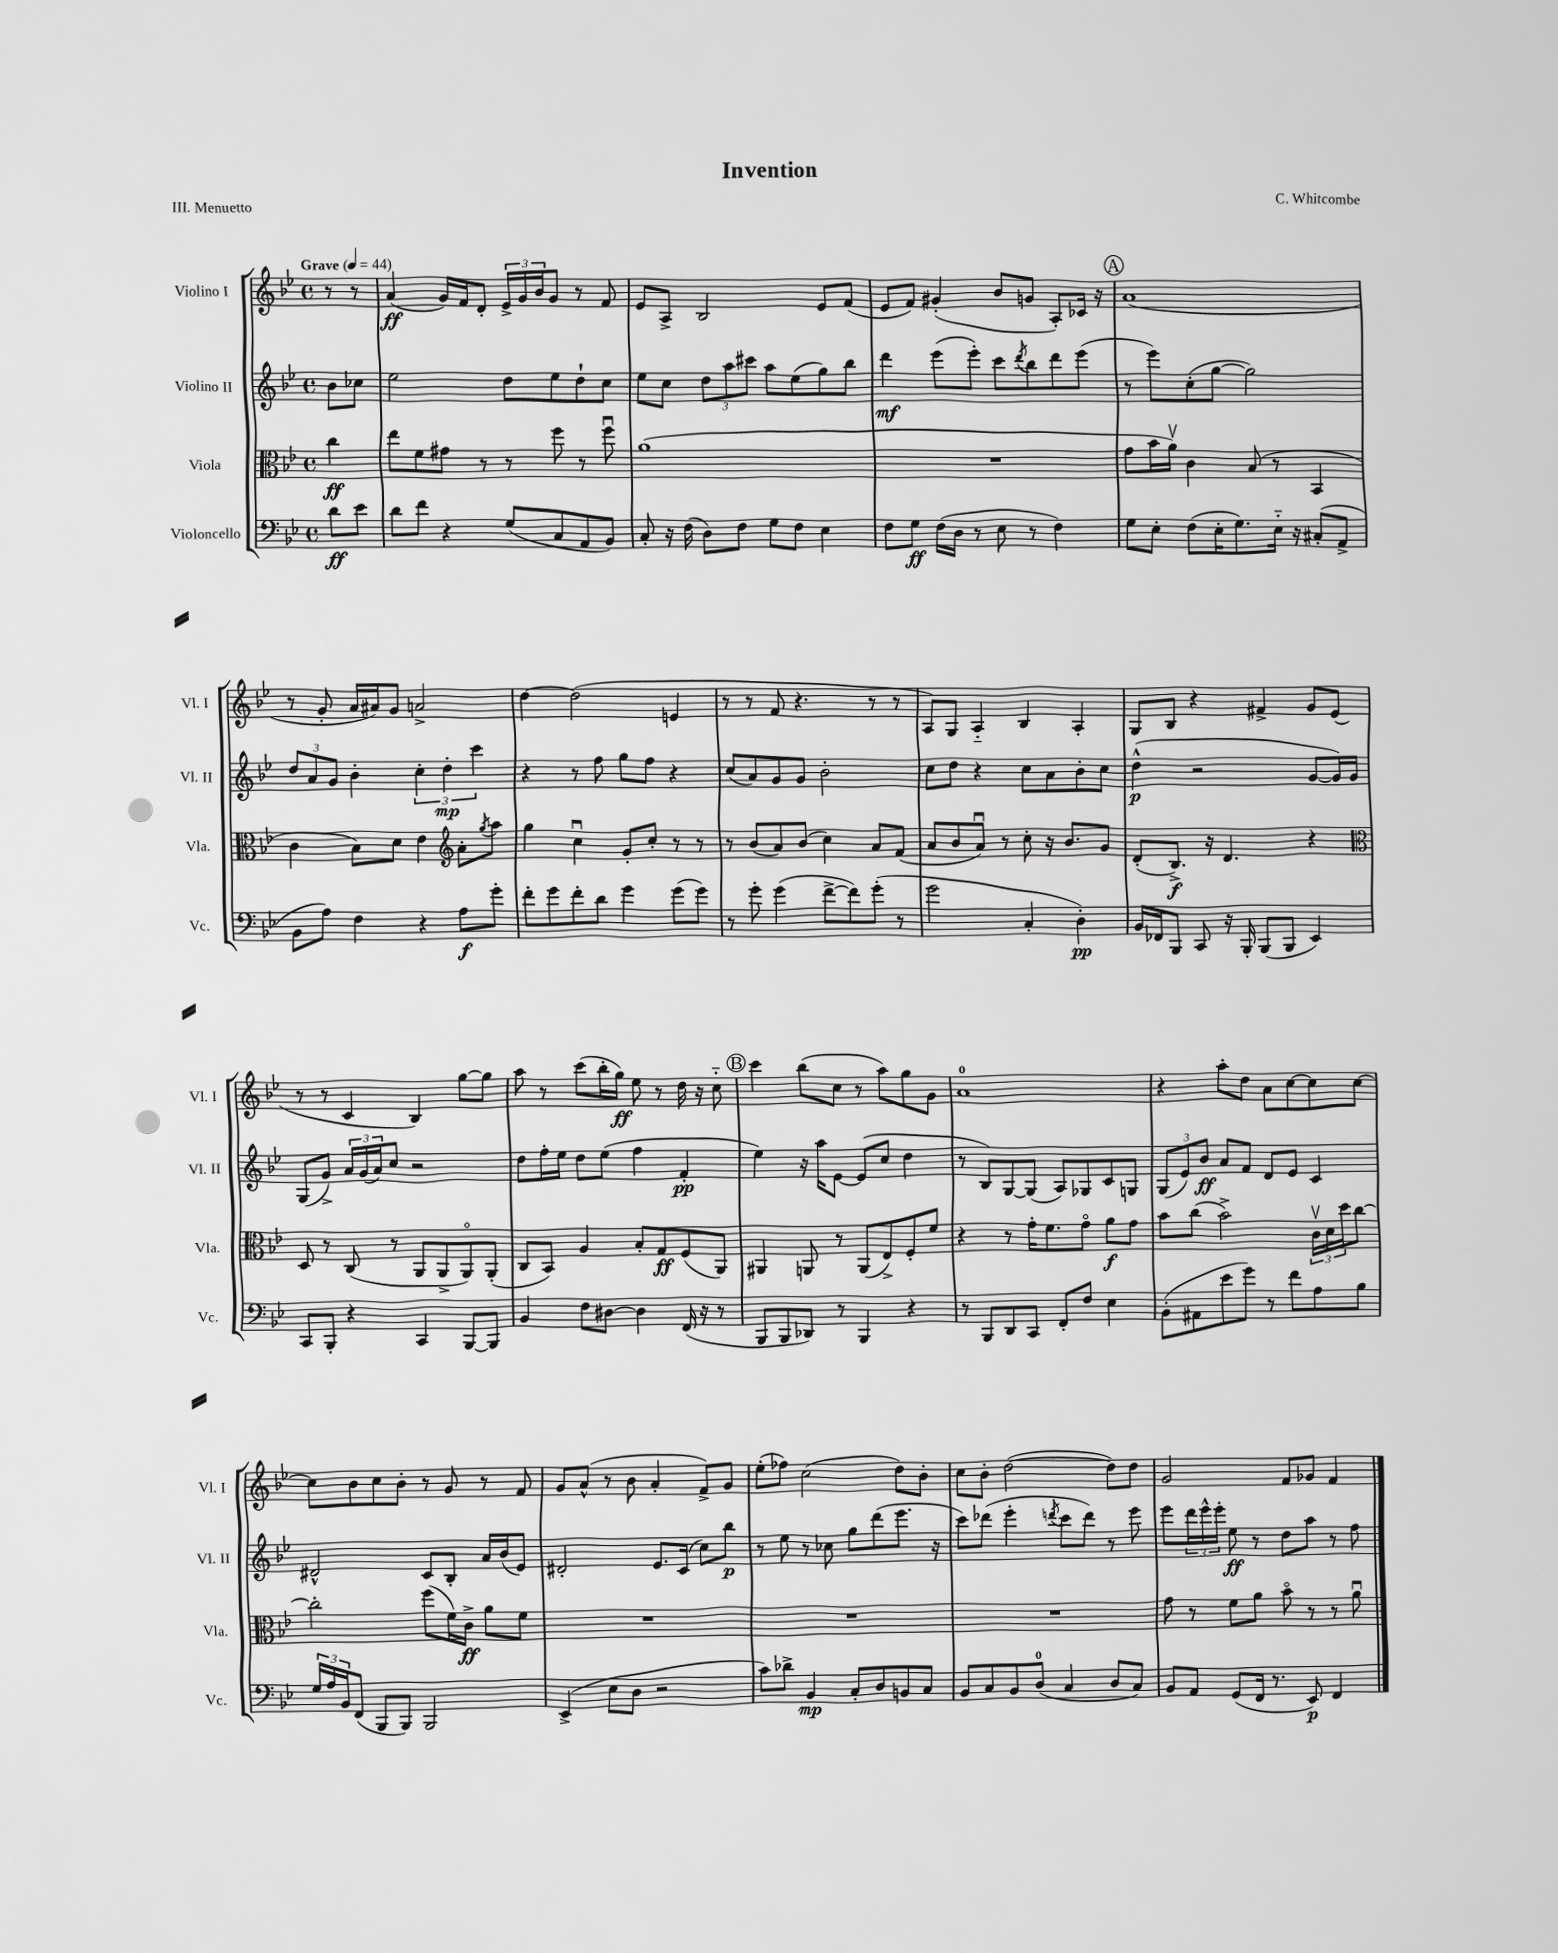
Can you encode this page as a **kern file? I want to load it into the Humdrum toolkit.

**kern	**dynam	**kern	**dynam	**kern	**dynam	**kern	**dynam
*part4	*part4	*part3	*part3	*part2	*part2	*part1	*part1
*staff4	*staff4	*staff3	*staff3	*staff2	*staff2	*staff1	*staff1
*I"Violoncello	*	*I"Viola	*	*I"Violino II	*	*I"Violino I	*
*I'Vc.	*	*I'Vla.	*	*I'Vl. II	*	*I'Vl. I	*
*clefF4	*	*clefC3	*	*clefG2	*	*clefG2	*
*k[b-e-]	*	*k[b-e-]	*	*k[b-e-]	*	*k[b-e-]	*
*M4/4	*	*M4/4	*	*M4/4	*	*M4/4	*
*met(c)	*	*met(c)	*	*met(c)	*	*met(c)	*
*MM44	*	*MM44	*	*MM44	*	*MM44	*
=	=	=	=	=	=	=	=
!	!	!	!	!	!	!LO:TX:a:B:t=Grave	!
8d\L	ff	4cc\	ff	8b-\L	.	8r	.
8e-\J	.	.	.	8cc-X\J	.	8r	.
=1	=1	=1	=1	=1	=1	=1	=1
8d\L	.	8ee-\L	.	2ee-\	.	(4a/	ff
8f\J	.	8f\	.	.	.	.	.
4r	.	8g#X\J	.	.	.	16g/LL)	.
.	.	.	.	.	.	16f/J	.
.	.	8r	.	.	.	8d'/J	.
(8G/L	.	8r	.	8dd\L	.	24e-^/LL	.
.	.	.	.	.	.	24g/	.
.	.	.	.	.	.	24b-/J	.
8C/	.	8ff\	.	8ee-\	.	8g/J	.
8AA/	.	8r	.	8dd`\	.	8r	.
8BB-/J)	.	8ffu\	.	8cc\J	.	8f/	.
=2	=2	=2	=2	=2	=2	=2	=2
8C'/	.	(1a	.	8ee-\L	.	8e-/L	.
16r	.	.	.	8cc\J	.	8A^/J	.
(16F\	.	.	.	.	.	.	.
8D\L)	.	.	.	12dd\L	.	2B-/	.
.	.	.	.	12aa\	.	.	.
8F\J	.	.	.	.	.	.	.
.	.	.	.	12ccc#X\J	.	.	.
8G\L	.	.	.	8aa\L	.	.	.
8F\J	.	.	.	(8ee-\	.	.	.
4E-\	.	.	.	8gg\)	.	8e-/L	.
.	.	.	.	8bb-\J	.	(8f/J	.
=3	=3	=3	=3	=3	=3	=3	=3
8F\L	.	1r	.	4ddd\	mf	8e-/L	.
8G\J	ff	.	.	.	.	8f/J)	.
(16F\LL	.	.	.	(8eee-\L	.	(4g#X'/	.
16D\JJ	.	.	.	.	.	.	.
8r	.	.	.	8eee-'\J)	.	.	.
8E-\	.	.	.	8ccc\L	.	8b-/L	.
.	.	.	.	8qddd/	.	.	.
8r	.	.	.	8bb-\	.	8gn/J	.
4F\)	.	.	.	8ddd\	.	8A'/L)	.
.	.	.	.	(8eee-\J	.	16c-X/Jk	.
.	.	.	.	.	.	16r	.
!!LO:REH:place=s1:t=A
=4	=4	=4	=4	=4	=4	=4	=4
8G\L	.	8g\L	.	8r	.	(1a	.
8E-'\J	.	16b-\L	.	8eee-\L)	.	.	.
.	.	16av\JJ)	.	.	.	.	.
(8F\L	.	4c\	.	(8cc'\	.	.	.
16E-'\K	.	.	.	[8gg\J	.	.	.
8.G\)	.	.	.	.	.	.	.
.	.	(8B-/	.	2gg\])	.	.	.
16E-\Jk	.	8r	.	.	.	.	.
16r	.	.	.	.	.	.	.
(8C#X'/L	.	4BB-/	.	.	.	.	.
8AA^/J	.	.	.	.	.	.	.
!!LO:LB:g=z
=5	=5	=5	=5	=5	=5	=5	=5
8BB-\L	.	4c\	.	12dd/L	.	8r	.
.	.	.	.	12a/	.	.	.
8A\J)	.	.	.	.	.	8g'/	.
.	.	.	.	12g/J	.	.	.
4F\	.	8B-\L)	.	4b-'\	.	16a/LL	.
.	.	.	.	.	.	16a#X/J)	.
.	.	8d\J	.	.	.	8g/J	.
4r	.	4e-\	.	6cc'\	.	2an^/	.
.	.	.	.	6dd'\	mp	.	.
*	*	*clefG2	*	*	*	*	*
8A\L	f	8a'\L	.	.	.	.	.
.	.	.	.	6ccc\	.	.	.
.	.	8qgg/	.	.	.	.	.
8g'\J	.	8aa\J	.	.	.	.	.
=6	=6	=6	=6	=6	=6	=6	=6
8f'\L	.	4gg\	.	4r	.	[4dd\	.
8g\	.	.	.	.	.	.	.
8f'\	.	4ccu\	.	8r	.	(2dd\]	.
8d\J	.	.	.	8ff\	.	.	.
4g\	.	8g'/L	.	8gg\L	.	.	.
.	.	8cc'/J	.	8ff\J	.	.	.
(8g\L	.	8r	.	4r	.	4en/	.
8g\J)	.	8r	.	.	.	.	.
=7	=7	=7	=7	=7	=7	=7	=7
8r	.	8r	.	(8cc/L	.	8r	.
8g'\	.	(8b-/L	.	8a/)	.	8r	.
(4g\	.	8a/)	.	8g/	.	8f/	.
.	.	(8b-/J	.	8g/J	.	4.r	.
[8f^\L	.	4cc\)	.	2b-'\	.	.	.
8f\])	.	.	.	.	.	.	.
(8g'\J	.	8a/L	.	.	.	8r	.
8r	.	(8f/J	.	.	.	8r	.
=8	=8	=8	=8	=8	=8	=8	=8
2g\	.	8a/L	.	8cc\L	.	8A/L)	.
.	.	8b-/	.	8dd\J	.	8G/J	.
.	.	8au/J)	.	4r	.	4A/	.
.	.	8r	.	.	.	.	.
4C'/	.	8cc'\	.	8cc\L	.	4B-/	.
.	.	16r	.	8a\	.	.	.
.	.	8.b-/L	.	.	.	.	.
4D'\)	pp	.	.	8b-'\	.	4A'/	.
.	.	8g/J	.	8cc\J	.	.	.
=9	=9	=9	=9	=9	=9	=9	=9
16BB-/LL	.	(8d'/L	.	(4dd^^\	p	8G/L	.
16FF-X/J	.	.	.	.	.	.	.
8BBB-/J	.	8.B-^/J)	f	.	.	8B-/J	.
8CC/	.	.	.	2r	.	4r	.
.	.	16r	.	.	.	.	.
16r	.	4.d/	.	.	.	.	.
16BBB-'/	.	.	.	.	.	.	.
(8BBB-/L	.	.	.	.	.	4f#X^/	.
8BBB-/J	.	.	.	.	.	.	.
4EE-/)	.	4r	.	[8g/L	.	8g/L	.
.	.	.	.	16g/L])	.	(8e-/J	.
.	.	.	.	16g/JJ	.	.	.
!!LO:LB:g=z
=10	=10	=10	=10	=10	=10	=10	=10
*	*	*clefC3	*	*	*	*	*
8CC/L	.	8D/	.	(8G/L	.	8r	.
8BBB-'/J	.	8r	.	8g^/J)	.	8r	.
4r	.	(8C/	.	24a/LL	.	4c/	.
.	.	.	.	(24g/	.	.	.
.	.	.	.	24a/J)	.	.	.
.	.	8r	.	8cc/J	.	.	.
4CC/	.	8AA/L	.	2r	.	4B-/)	.
.	.	8AA^/	.	.	.	.	.
[8BBB-/L	.	8AA/)	.	.	.	[8gg\L	.
8BBB-/J]	.	(8AA'/J	.	.	.	8gg\J]	.
=11	=11	=11	=11	=11	=11	=11	=11
4BB-/	.	8C/L	.	8dd\L	.	8aa\	.
.	.	8BB-/J)	.	16ff'\L	.	8r	.
.	.	.	.	16ee-\JJ	.	.	.
8F\L	.	4A/	.	8dd\L	.	(8ccc\L	.
[8D#X\J	.	.	.	(8ee-\J	.	16bb-'\L	.
.	.	.	.	.	.	16gg\JJ)	ff
4D#\]	.	8B-'/L	.	4ff\	.	8ee-\	.
.	.	8G/	ff	.	.	8r	.
(16FF/	.	(8F/	.	4f'/	pp	16dd\	.
16r	.	.	.	.	.	16r	.
8r	.	8AA/J)	.	.	.	8cc\	.
!!LO:REH:place=s1:t=B
=12	=12	=12	=12	=12	=12	=12	=12
8BBB-/L	.	4AA#X/	.	4ee-\)	.	4ccc\	.
8BBB-/	.	.	.	.	.	.	.
8DD-X/J)	.	8AAn/	.	16r	.	(8bb-\L	.
.	.	.	.	16aa\KL	.	.	.
8r	.	8r	.	[8e-\J	.	8cc\J	.
4BBB-/	.	(8AA/L	.	(8e-/L]	.	8r	.
.	.	8E-^/)	.	8cc/J	.	8aa\L)	.
4r	.	8F'/	.	4dd\	.	8gg\	.
.	.	8f/J	.	.	.	8g\J	.
=13	=13	=13	=13	=13	=13	=13	=13
8r	.	4r	.	8r	.	1a	.
8BBB-/L	.	.	.	8B-/L)	.	.	.
8DD/	.	8r	.	[8G/	.	.	.
8CC/J	.	16g'\KL	.	(8G/J]	.	.	.
.	.	8.f\	.	.	.	.	.
8FF'/L	.	.	.	8A/L)	.	.	.
8F/J	.	8g\J	.	8G-X/	.	.	.
4E-\	.	8a\L	f	8c/	.	.	.
.	.	8g\J	.	8Gn/J	.	.	.
=14	=14	=14	=14	=14	=14	=14	=14
(8BB-'\L	.	8b-\L	.	(12G/L	.	4r	.
.	.	.	.	12e-/)	.	.	.
8AA#X\	.	(8cc\J	.	.	.	.	.
.	.	.	.	12b-/J	ff	.	.
8e-\	.	2b-^\)	.	8a/L	.	8aa'\L	.
8g\J)	.	.	.	8f/J	.	8dd\J	.
8r	.	.	.	8d/L	.	8a\L	.
8f\L	.	.	.	8e-/J	.	[8cc\	.
8A\	.	24cv\LL	.	4c/	.	8cc\]	.
.	.	24d\	.	.	.	.	.
.	.	24dd\J	.	.	.	.	.
8B-\J	.	[8cc\J	.	.	.	[8cc\J	.
!!LO:LB:g=z
=15	=15	=15	=15	=15	=15	=15	=15
24G/LL	.	2cc'\]	.	2d#X^^/	.	8cc\L]	.
24A/	.	.	.	.	.	.	.
24BB-/J	.	.	.	.	.	.	.
(8FF/J	.	.	.	.	.	8b-\	.
8BBB-/L	.	.	.	.	.	8cc\	.
8BBB-/J)	.	.	.	.	.	8b-'\J	.
2BBB-/	.	(8ff\L	.	8c/L	.	8r	.
.	.	16f\L)	.	8B-'/J	.	8g/	.
.	.	16c^\JJ	ff	.	.	.	.
.	.	8a\L	.	16a/LL	.	8r	.
.	.	.	.	(16b-/J	.	.	.
.	.	8f\J	.	8e-/J)	.	8f/	.
=16	=16	=16	=16	=16	=16	=16	=16
(4EE-^/	.	1r	.	2d#X'/	.	8g/L	.
.	.	.	.	.	.	(8a^^/J	.
8E-\L	.	.	.	.	.	8r	.
8D\J	.	.	.	.	.	8b-\	.
2r	.	.	.	8.e-/L	.	4a'/	.
.	.	.	.	(16c/Jk	.	.	.
.	.	.	.	8cc\L)	.	8f^/L)	.
.	.	.	.	8bb-\J	p	8g/J	.
=17	=17	=17	=17	=17	=17	=17	=17
8c\L)	.	1r	.	8r	.	(8ee-'\L	.
8d-X^\J	.	.	.	8ee-\	.	8ff-X\J)	.
4BB-/	mp	.	.	8r	.	(2cc\	.
.	.	.	.	8cc-X\	.	.	.
8C'/L	.	.	.	8gg\L	.	.	.
8D/	.	.	.	(8ddd\	.	.	.
8BBn/	.	.	.	8.eee-\J	.	8dd\L)	.
8C/J	.	.	.	.	.	8b-'\J	.
.	.	.	.	16r	.	.	.
=18	=18	=18	=18	=18	=18	=18	=18
8BB-/L	.	1r	.	8ccc\L)	.	8cc\L	.
8C/	.	.	.	(8ddd-X\J	.	8b-'\J	.
8BB-/	.	.	.	4eee-'\	.	([2dd\	.
(8D/J	.	.	.	.	.	.	.
.	.	.	.	8qdddn/	.	.	.
4C/	.	.	.	8ccc\L	.	.	.
.	.	.	.	8ddd\J)	.	.	.
8D/L	.	.	.	8r	.	8dd\L])	.
8C/J)	.	.	.	8eee-\	.	8dd\J	.
=19	=19	=19	=19	=19	=19	=19	=19
8BB-/L	.	8g\	.	8eee-\L	.	2g/	.
8AA/J	.	8r	.	24ddd\L	.	.	.
.	.	.	.	24eee-^^\	.	.	.
.	.	.	.	24eee-'\JJ	.	.	.
(8GG/L	.	8f\L	.	8ee-\	ff	.	.
16FF/Jk	.	8a\J	.	8r	.	.	.
8.r	.	.	.	.	.	.	.
.	.	8b-\	.	8dd\L	.	8f/L	.
8EE-/)	p	8r	.	8aa\J	.	8g-X/J	.
4FF/	.	8r	.	8r	.	4f/	.
.	.	8au\	.	8ff\	.	.	.
==	==	==	==	==	==	==	==
*-	*-	*-	*-	*-	*-	*-	*-
